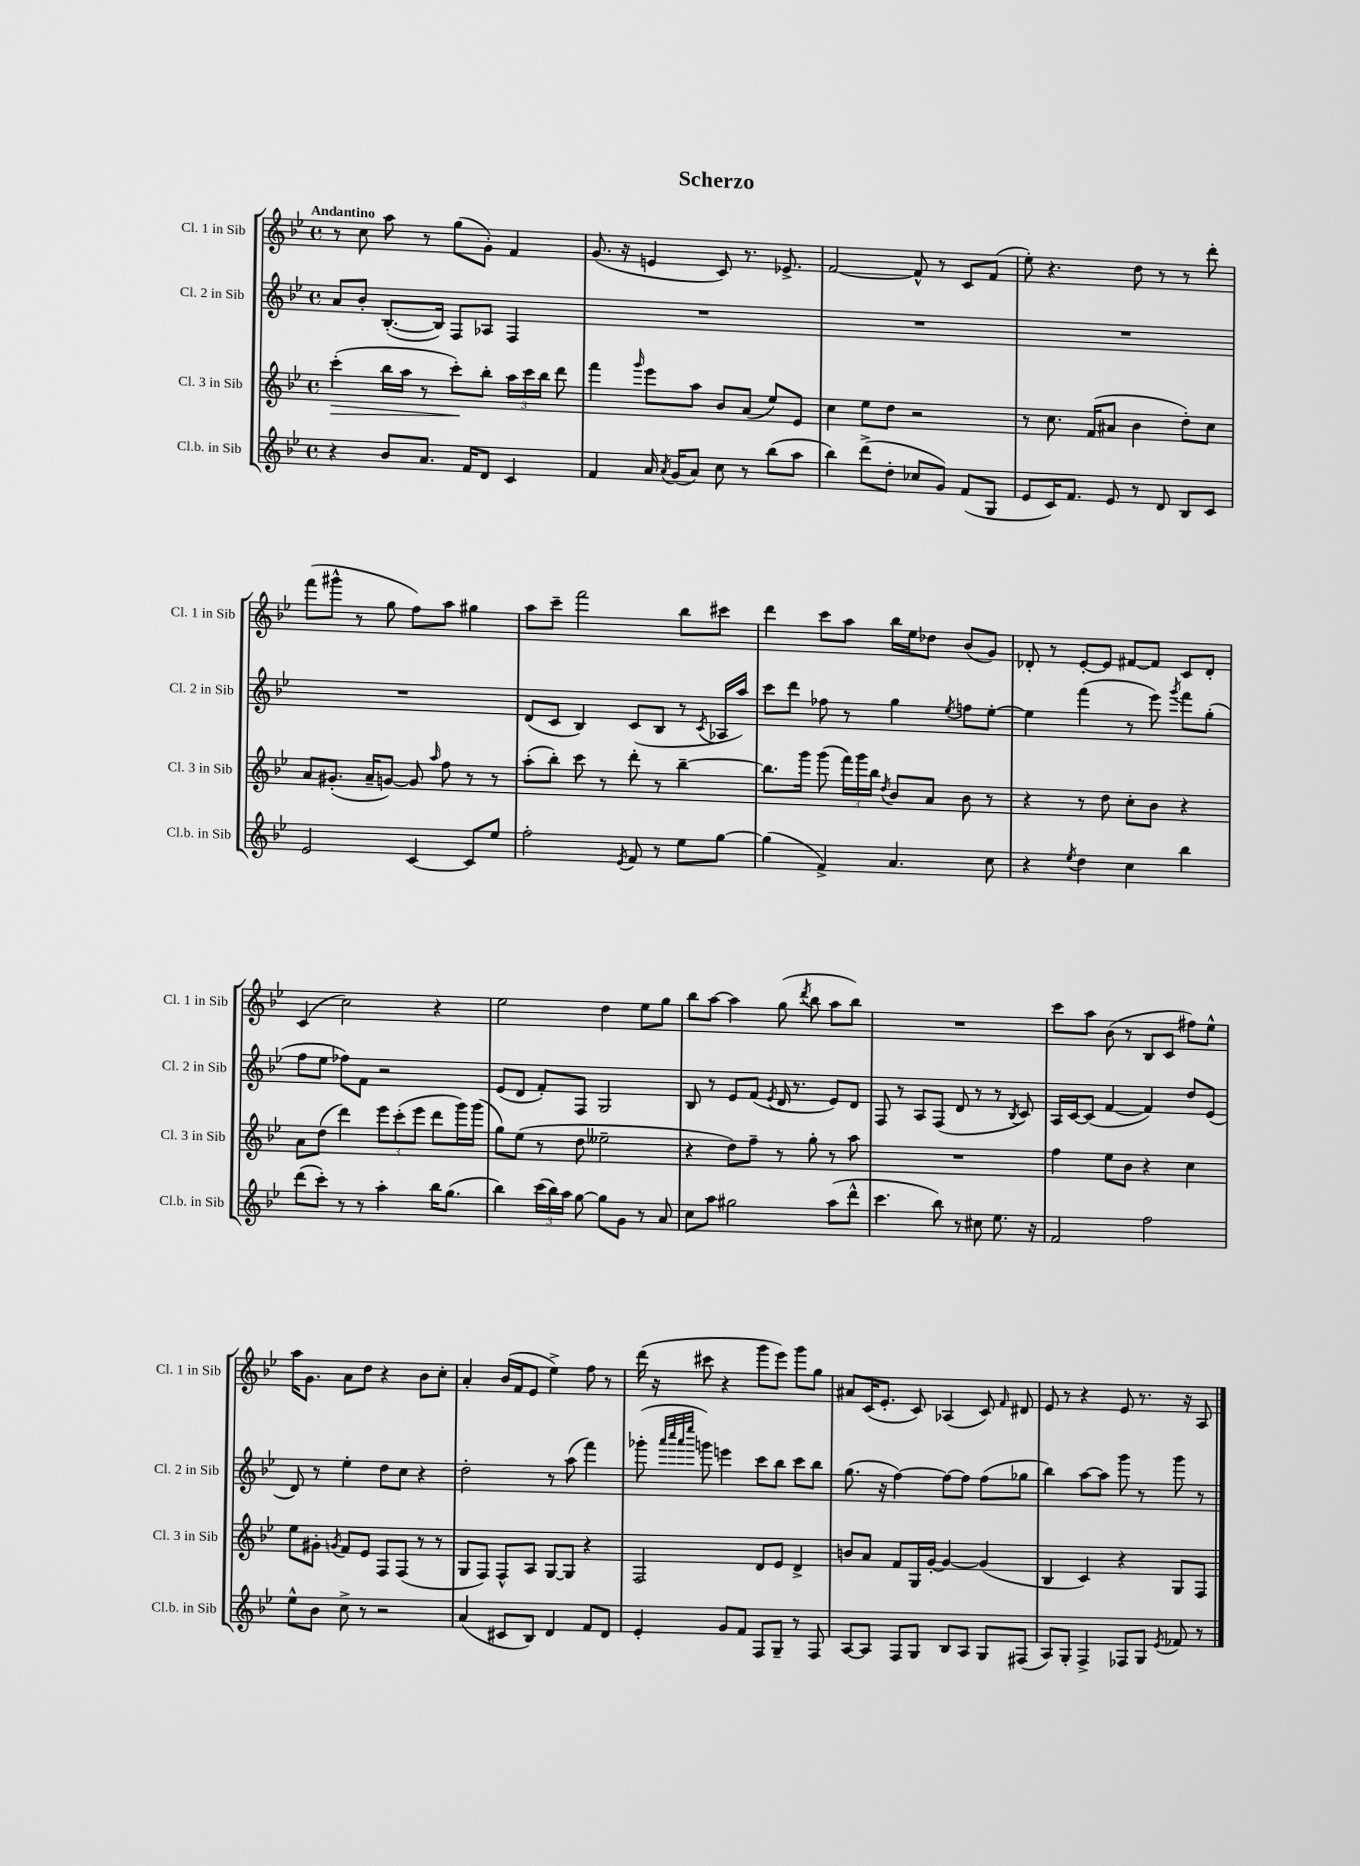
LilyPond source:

\header { title = "Scherzo" }
<<
\new StaffGroup <<
\new Staff = "s0" \with { instrumentName = "Cl. 1 in Sib" shortInstrumentName = "Cl. 1 in Sib" } {
    \clef treble \key bes \major \defaultTimeSignature \time 4/4 \tempo "Andantino"
    \autoBeamOff r8 c''8 a''8 r8 g''8[( g'8]-.) f'4 |
    g'8.( r16 e'4 c'8) r8. ees'8.-> |
    f'2~ f'8-^ r8 c'8[ f'8]( |
    ees''8-.) r4. d''8 r8 r8 d'''8-. |
    f'''8[( gis'''8]-^ r8 g''8 f''8[) a''8] gis''4 |
    a''8[ c'''8]-- f'''2 bes''8[ cis'''8] |
    d'''4 c'''8[ a''8] bes''16[ ees''16 des''8] bes'8[( g'8]) |
    des'8-. r8 ees'8[~-. ees'8] fis'8[~ fis'8] c'8[ des'8]-. |
    c'4( c''2) r4 |
    ees''2 d''4 ees''8[ g''8] |
    bes''8[ a''8]~ a''4 g''8( \acciaccatura { d'''8 } bes''8 a''8[ bes''8]) |
    R1 |
    c'''8[ a''8] bes'8( r8 bes8[ c'8] fis''8[) ees''8]-^ |
    a''16[ g'8.] a'8[ d''8] r4 bes'8[ c''8]-. |
    a'4-. bes'16[( f'16 ees'8] ees''4->) f''8 r8 |
    d'''16( r16 cis'''8 r4 g'''8[ ees'''8]) g'''8[ g''8] |
    ais'8[ c'16( ees'8.]-. c'8) aes4( c'8) \grace { f'16 } dis'8 |
    ees'8 r8 r4 ees'8 r8. r16 a8 \bar "|." |
}
\new Staff = "s1" \with { instrumentName = "Cl. 2 in Sib" shortInstrumentName = "Cl. 2 in Sib" } {
    \clef treble \key bes \major \defaultTimeSignature \time 4/4
    \autoBeamOff a'8[ bes'8]-. bes8.[~-.( bes16]) f8[ aes8] f4 |
    R1 |
    R1 |
    R1 |
    R1 |
    d'8[( c'8] bes4) c'8[( bes8] r8 \acciaccatura { c'8 } aes16[ a''16]) |
    c'''8[ d'''8] fes''8 r8 g''4 \acciaccatura { ees''8 } f''8[ ees''8]~-. |
    ees''4 f'''4( r8 ees'''8) \acciaccatura { g'''8 } f'''8[ g''8]-.( |
    f''8[ ees''8] fes''8[) f'8] r2 |
    ees'8[( d'8] f'8[-.) f8] g2 |
    bes8 r8 ees'8[ f'8]( \acciaccatura { ees'8 } d'16 r8. ees'8[) d'8] |
    f8 r8 a8[ f8]( d'8 r8 r8 \acciaccatura { bes8 } c'8) |
    a16[ c'16~ c'8]( f'4~ f'4) d''8[ ees'8]( |
    d'8) r8 ees''4-. d''8[ c''8] r4 |
    d''2-. r8 a''8( f'''4) |
    ges'''8-.( \grace { a'''32[ c''''32 a'''32 ees''''32] } g'''8) e'''4 c'''8[ bes''8] c'''8[ bes''8] |
    g''8.( r16 f''4~) f''8[~ f''8] f''8[( ges''8] |
    bes''4) a''8[~ a''8] g'''8 r8 g'''8 r8 \bar "|." |
}
\new Staff = "s2" \with { instrumentName = "Cl. 3 in Sib" shortInstrumentName = "Cl. 3 in Sib" } {
    \clef treble \key bes \major \defaultTimeSignature \time 4/4
    \autoBeamOff c'''4-.\>( bes''16[ a''16] r8 c'''8[-.\!) bes''8]-. \tuplet 3/2 { a''16[ c'''16 bes''16] } d'''8 |
    f'''4 \grace { g'''16 } ees'''8[ a''8] bes'8[ a'8]( ees''8[) ees'8] |
    c''4 ees''8[ d''8] r2 |
    r8 c''8. f'16[( ais'8] bes'4 d''8[-.) c''8] |
    a'8[ gis'8.]-.( a'16[-- g'8]~) g'8 \grace { a''16 } f''8 r8 r8 |
    a''8[-.( bes''8]-.) c'''8 r8 d'''8-. r8 bes''4~-- |
    bes''8.[ g'''16] g'''8( \tuplet 3/2 { f'''16[) g'''16 bes''16] } \acciaccatura { d''8 } bes'8[ a'8] bes'8 r8 |
    r4 r8 d''8 c''8[-. bes'8] r4 |
    a'8[ d''8]( d'''4) \tuplet 3/2 { ees'''8[ c'''8-.( ees'''8] } d'''8[ g'''16) g'''16]( |
    g''8[) ees''8]( r8 d''8 eeses''2-- |
    r4 d''8[) f''8]-- r8 g''8-. r8 a''8 |
    R1 |
    f''4 ees''8[ bes'8] r4 c''4 |
    ees''8[ gis'8]-. \acciaccatura { g'8 } f'8[ ees'8] f8[ f8]( r8 r8 |
    g8[ f8]) f8[-^ a8] g8[~ g8] r4 |
    f2 d'8[ ees'8] d'4-> |
    b'8[ a'8] f'8[ g16 g'16]~-. g'4~ g'4( |
    bes4 c'4) r4 g8[ f8] \bar "|." |
}
\new Staff = "s3" \with { instrumentName = "Cl.b. in Sib" shortInstrumentName = "Cl.b. in Sib" } {
    \clef treble \key bes \major \defaultTimeSignature \time 4/4
    \autoBeamOff r4 bes'8[ a'8.] f'16[ d'8] c'4 |
    f'4 a'16 \acciaccatura { a'8 } g'16[( a'8]) c''8 r8 bes''8[( a''8] |
    bes''4) d'''8[->( d''8]-. ces''8[ g'8]) f'8[( g8] |
    ees'8[ c'16) f'8.] ees'8 r8 d'8 bes8[ c'8] |
    ees'2 c'4~ c'8[ ees''8] |
    f''2-. \acciaccatura { ees'8 } f'8 r8 ees''8[ g''8]~ |
    g''4( f'4->) a'4. c''8 |
    r4 \acciaccatura { ees''8 } d''4 c''4 bes''4 |
    d'''8[( c'''8]-.) r8 r8 a''4-. bes''16[ g''8.]( |
    bes''4) \tuplet 3/2 { c'''16[( bes''16) a''16] } g''8~ g''8[ g'8] r8 a'8 |
    c''8[ a''8] gis''2 a''8[( d'''8]-^ |
    c'''4. bes''8) r8 cis''8 ees''8. r16 |
    f'2 f''2 |
    ees''8[-^ bes'8] c''8-> r8 r2 |
    a'4( cis'8[ bes8]) d'4 f'8[ d'8] |
    ees'4-. g'8[ f'8] f8[ g8]-- r8 f8 |
    a8[~ a8] f8[ g8] bes8[ a8] g8[ fis8]( |
    a8[) g8]-. f4-> fes8[ g8] \acciaccatura { ees'8 } fes'8 r8 \bar "|." |
}
>>
>>
\layout { \context { \Score \remove "Bar_number_engraver" } }
